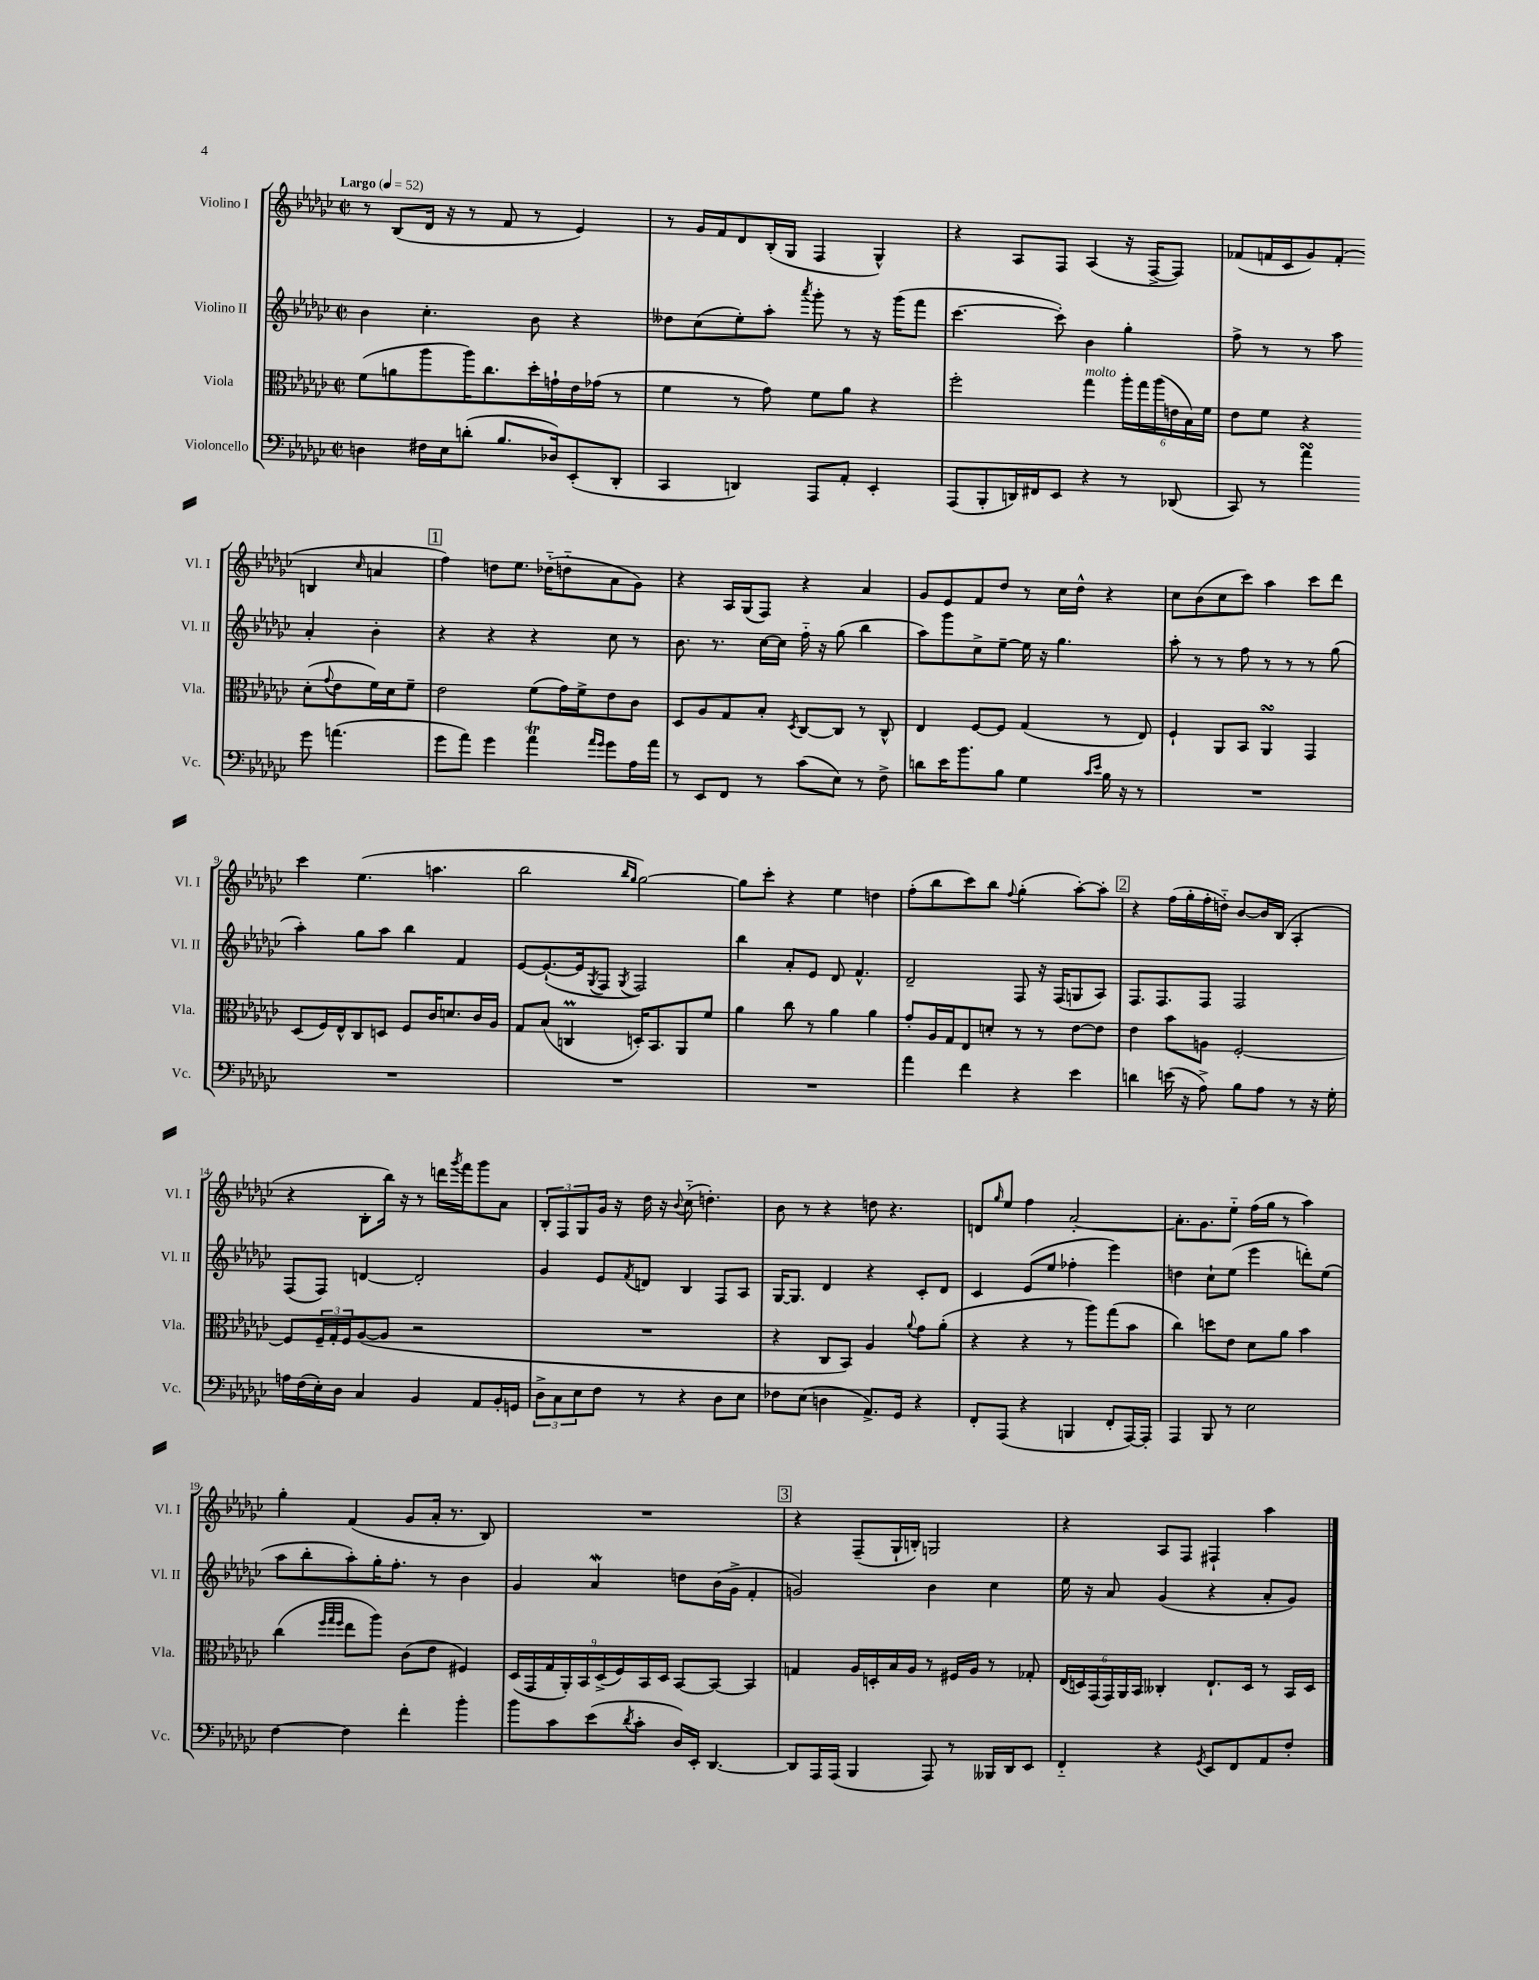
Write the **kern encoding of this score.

**kern	**kern	**kern	**kern
*staff4	*staff3	*staff2	*staff1
*clefF4	*clefC3	*clefG2	*clefG2
*k[b-e-a-d-g-c-]	*k[b-e-a-d-g-c-]	*k[b-e-a-d-g-c-]	*k[b-e-a-d-g-c-]
*M2/2	*M2/2	*M2/2	*M2/2
*met(c|)	*met(c|)	*met(c|)	*met(c|)
*MM52	*MM52	*MM52	*MM52
4D	(8f	4b-	8r
.	8a	.	(8B-
16F#	8aa-	4.cc-'	16d-
16E-	.	.	16r
(8d'	16aa-)	.	8r
.	8.cc-	.	.
8.B-	.	.	8f
.	16dd-'	8b-	8r
16D-)	16g`	.	.
(8EE-'	16e-	4r	4e-)
.	(16g-	.	.
8DD-'	8r	.	.
=	=	=	=
4CC-	4f	8dd--	8r
.	.	(8cc-	16g-
.	.	.	16f
4DD)	8r	8ee-')	8d-
.	8g-)	8aa-'	(16B-'
.	.	.	16G-
.	.	8qaaa-	.
8AAA-	8f	8ggg-'	4F
8AA-'	8a-	8r	.
4EE-'	4r	16r	4G-^^)
.	.	(16ggg-	.
.	.	8fff	.
=	=	=	=
(8AAA-	2ff'	[4.ccc-	4r
8BBB-'	.	.	.
16DD)	.	.	8A-
16FF#	.	.	.
8EE-	.	8ccc-'])	8F
4r	4gg-	4b-	(4A-
8r	24aa-'	4gg-'	16r
.	24gg-	.	.
.	.	.	[16F^
.	(24aa-	.	.
(8DD-	24e	.	8F])
.	24B-)	.	.
.	24f	.	.
=	=	=	=
8CC-)	8e-	8ff^	(8f-
8r	8f	8r	16f
.	.	.	16c-
4a-	4r	8r	8g-)
.	.	8aa-	(8f'
8g-	(8d-'	4a-'	4B
.	8qqg-	.	.
(4.a	8e-	.	.
.	.	.	16qqcc-
.	16f)	4b-'	4a
.	16d-	.	.
.	8f~	.	.
=	=	=	=
8g-	2e-	4r	4ff)
8a-)	.	.	.
4g-	.	4r	8dd
.	.	.	8.ee-
4a-	(8f	4r	.
.	.	.	(16dd-'~
.	16g-)	.	8dd'~
.	16f^	.	.
16qqa-	.	.	.
16qqg-	.	.	.
8g-	8e-	8cc-	8a-
16A-	8c-	8r	8g-)
16a-	.	.	.
=	=	=	=
8r	8D-	8.b-	4r
8EE-	8A-	.	.
.	.	8.r	.
8FF	8G-	.	16A-
.	.	.	(16G-
8r	8B-'	[16cc-	8F)
.	.	16cc-]	.
.	8qD-	.	.
(8c-	[8C-	16ff'~	4r
.	.	16r	.
8E-)	8C-]	(8gg-	.
8r	8r	4bb-	4a-
8F^	8C-^^	.	.
=	=	=	=
8d	4E-	8aa-)	8g-
16e-	.	8ggg-	8e-
8.b-	.	.	.
.	[8F	8cc-^	8f
8B-	8F]	[8ee-~	8dd-
4G-	(4G-	16ee-]	8r
.	.	16r	.
.	.	4.gg-	16cc-
.	.	.	16dd-^^
16qqc-	.	.	.
16qqe-	.	.	.
16B-	8r	.	4r
16r	.	.	.
8r	8E-)	.	.
=	=	=	=
1r	4F`	8aa-'	8cc-
.	.	8r	(8b-
.	8AA-	8r	8cc-
.	8BB-	8ff	8ccc-)
.	4AA-	8r	4aa-
.	.	8r	.
.	4GG-	8r	8ccc-
.	.	(8gg-	8ddd-
=	=	=	=
1r	(8D-	4aa-')	4ccc-
.	16F)	.	.
.	16E-^^	.	.
.	8C-	8gg-	(4.ee-
.	8D	8aa-	.
.	8F	4bb-	.
.	16c-	.	4.aa
.	8.d	.	.
.	.	4f	.
.	16c-	.	.
.	16A-	.	.
=	=	=	=
1r	8G-	[8e-	2bb-
.	(8B-	(8.e-`_	.
.	4C	.	.
.	.	16e-]	.
.	.	8qG-	.
.	.	8F	.
.	.	.	16qqbb-
.	.	8qG-	16qqgg-
.	16D')	2F)	[2gg-)
.	8.BB-	.	.
.	8AA-	.	.
.	8f	.	.
=	=	=	=
1r	4a-	4bb-	8gg-]
.	.	.	8ccc-'
.	8cc-	8a-'	4r
.	8r	8e-	.
.	4a-	8d-	4ee-
.	.	4.f^^	.
.	4a-	.	4dd
=	=	=	=
4a-	8g-'	2d-~	(8ff'
.	16A-	.	8bb-
.	16G-	.	.
4f	8E-	.	8ccc-)
.	8d'	.	8bb-
.	.	.	8qqff
4r	8r	8F	(4gg-'
.	8r	16r	.
.	.	(16F	.
4e-	[8e-	8G	[8aa-')
.	8e-]	8A-)	8aa-']
=	=	=	=
4d	4e-	8.F	4r
.	.	8.F	.
(16e	8b-	.	(16ff
16r	.	.	16gg-'
8A-^)	8A	8F	16ff'
.	.	.	16dd'~)
8B-	[2F'	2F	[8b-
8A-	.	.	16b-]
.	.	.	(16B-
8r	.	.	4A-'
16r	.	.	.
16G-'	.	.	.
=	=	=	=
16A	8F]	(8F	4r
(16F	.	.	.
16E-')	24F~	8F)	.
.	24G-'	.	.
16D-	.	.	.
.	24F	.	.
4C-	([8A-	[4d	8B-'
.	8A-]	.	16bb-)
.	.	.	16r
4BB-	2r	2d']	8r
.	.	.	16ddd
.	.	.	8qggg-
.	.	.	16fff
8AA-	.	.	8ggg-
16BB-'	.	.	8a-
16GG	.	.	.
=	=	=	=
12D-^	1r	4g-	12B-'
12C-	.	.	12F
12E-	.	.	12G-
8F	.	8e-	16g-
.	.	.	16r
.	.	8qf	.
8r	.	8d	16dd-
.	.	.	16r
.	.	.	8qqb-
4r	.	4B-	(8cc-'~
.	.	.	4.dd')
8D-	.	8F	.
8E-	.	8A-	.
=	=	=	=
8F-	4r	[16G-	8b-
.	.	8.G-]	.
(8E-	.	.	8r
4D	8C-	4d-	4r
.	8BB-)	.	.
8.AA-^)	4A-	4r	8dd
.	.	.	4.r
16GG-	.	.	.
.	8qqa-	.	.
4r	8g-	8c-'	.
.	(8a-'	8d-	.
=	=	=	=
8FF'	4r	4c-	8d
.	.	.	16qqgg-
(8AAA-	.	.	8ee-
4r	4r	(8e-	4ff
.	.	8ee-	.
4BBB	8r	4ff-'	[2a-'
.	8aa-)	.	.
8FF'	(8gg-	4eee-)	.
[16AAA-)	8b-	.	.
16AAA-']	.	.	.
=	=	=	=
4AAA-	4cc-)	4dd	8.a-']
.	.	.	8.g-
8BBB-	8dd	8cc-`	.
8r	8e-	(8ee-	8ee-'~
2E-	8d-	4eee-	(16ff
.	.	.	16gg-
.	8a-	.	8r
.	4b-	8ddd')	4aa-)
.	.	(8ee-	.
=	=	=	=
[4F	(4cc-	8aa-	4gg-'
.	.	8bb-'	.
.	32qqff	.	.
.	32qqgg-	.	.
.	32qqff	.	.
4F]	8ee-	8aa-')	(4f
.	8aa-)	16gg-'	.
.	.	8.ff'	.
4f'	(8c-	.	8g-
.	8e-	8r	16a-'
.	.	.	8.r
4b-'	4F#)	4b-	.
.	.	.	8B-)
=	=	=	=
8b-	(18D-	4g-	1r
.	18GG-	.	.
.	18G-	.	.
8c-	.	.	.
.	18AA-')	.	.
.	18BB-	.	.
(8e-	.	4a-	.
.	(18D-^	.	.
.	18F)	.	.
8qd-	.	.	.
8c-'	.	.	.
.	18BB-	.	.
.	18D-	.	.
16D-)	[8BB-	8dd	.
16EE-'	.	.	.
[4.DD-	8BB-_	(16b-	.
.	.	16g-^	.
.	4BB-]	4f'	.
=	=	=	=
8DD-]	4G	2g)	4r
16AAA-	.	.	.
(16AAA-	.	.	.
4BBB-	16A-	.	(8F~
.	16D'	.	.
.	16B-	.	16G-`
.	16A-	.	16B')
8AAA-)	8r	4b-	2G
8r	16F#	.	.
.	16A-	.	.
16BBB--	8r	4cc-	.
16DD-	.	.	.
8EE-	8G-'	.	.
=	=	=	=
4FF'~	(24E-	16ee-	4r
.	24D)	.	.
.	.	16r	.
.	(24GG-	.	.
.	24GG-)	8a-	.
.	24AA-	.	.
.	24BB-	.	.
4r	4C--'	(4g-	8A-
.	.	.	8F
8qGG-	.	.	.
8EE-	8.E-`	4r	4F#`
8FF	.	.	.
.	16D	.	.
8AA-	8r	8a-'	4aa-
8F'	16BB-	8g-)	.
.	16D	.	.
==	==	==	==
*-	*-	*-	*-
